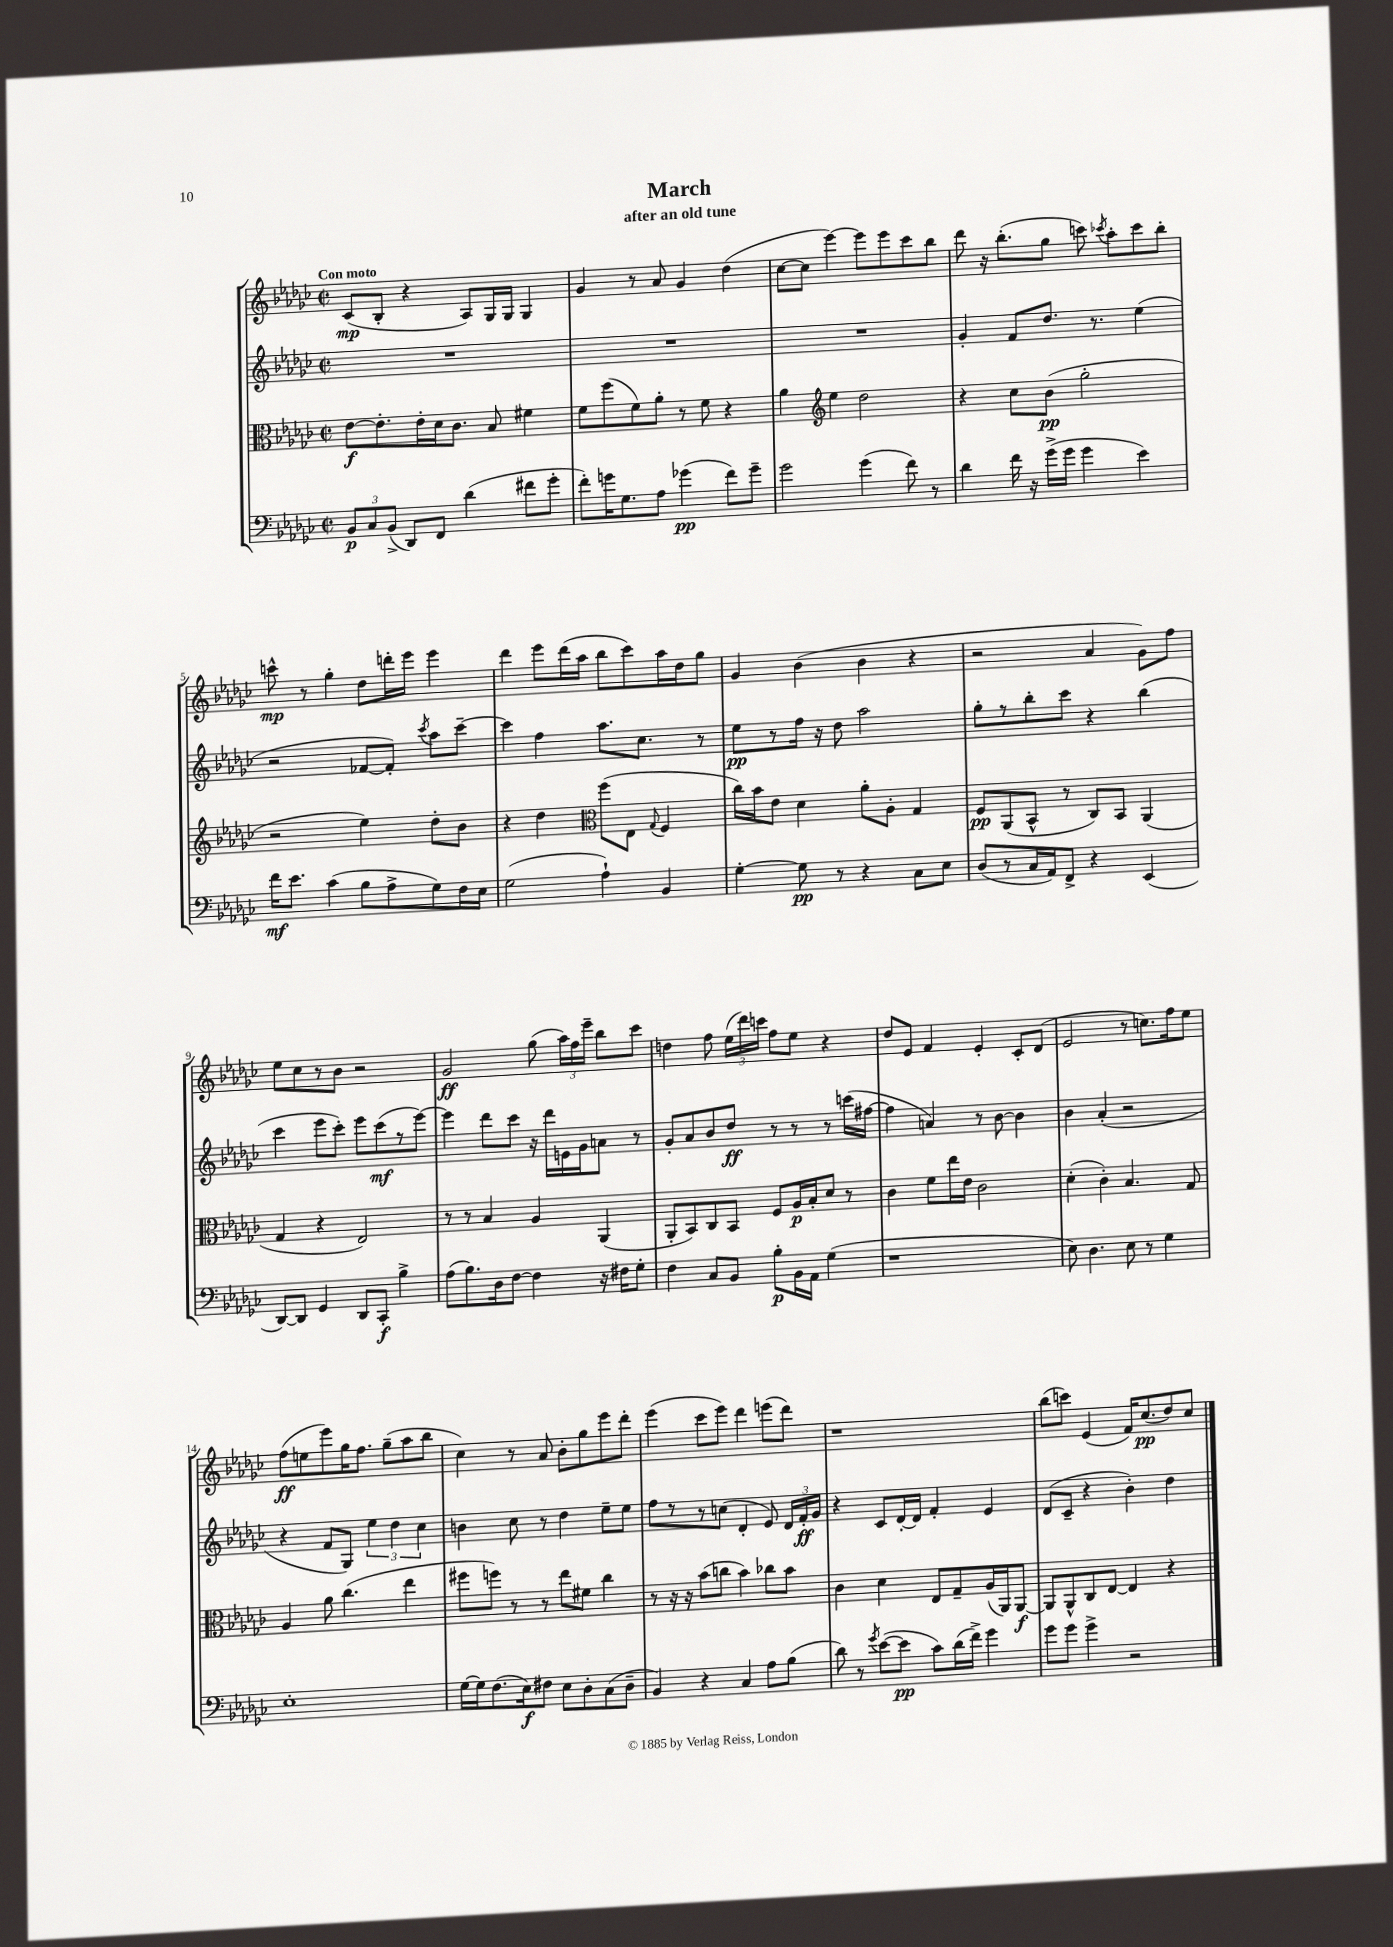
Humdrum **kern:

**kern	**kern	**kern	**kern
*staff4	*staff3	*staff2	*staff1
*clefF4	*clefC3	*clefG2	*clefG2
*k[b-e-a-d-g-c-]	*k[b-e-a-d-g-c-]	*k[b-e-a-d-g-c-]	*k[b-e-a-d-g-c-]
*M2/2	*M2/2	*M2/2	*M2/2
*met(c|)	*met(c|)	*met(c|)	*met(c|)
12BB-	[8e-	1r	(8c-
12C-	.	.	.
.	8.e-']	.	8B-'
(12BB-^	.	.	.
8DD-)	.	.	4r
.	16e-'	.	.
8FF	16d-	.	.
.	8.c-	.	.
(4d-	.	.	8A-)
.	8B-	.	16G-
.	.	.	16G-
8f#	4f#	.	4G-
8g-'	.	.	.
=	=	=	=
8f')	8f	1r	4g-
16g	(8ff	.	.
8.G-	.	.	.
.	8f)	.	8r
8A-	8a-'	.	8a-
(4g-	8r	.	4g-
.	8f	.	.
8f)	4r	.	(4dd-
8g-~	.	.	.
=	=	=	=
2g-	4a-	1r	[8cc-
.	.	.	8cc-]
*	*clefG2	*	*
.	4ee-	.	[4eee-)
(4g-	2dd-	.	8eee-]
.	.	.	8eee-
8f)	.	.	8ccc-
8r	.	.	8bb-
=	=	=	=
4d-	4r	4g-'	8ddd-
.	.	.	16r
.	.	.	(8.bb-'
16f	8cc-	8f	.
16r	.	.	.
(16g-^	(8b-	8.dd-	8gg-
16g-	.	.	.
4g-	2gg-'	.	8ccc)
.	.	8.r	.
.	.	.	8qccc-
.	.	.	8aa-'
4e-)	.	(4ee-	8ccc-
.	.	.	8bb-'
=	=	=	=
16f	2r	2r	8ccc^^
8.e-	.	.	.
.	.	.	8r
(4c-	.	.	4gg-'
8B-	4ee-)	[8f-	8dd-
8A-^	.	8f-'])	16ddd'
.	.	.	16eee-
.	.	8qccc-	.
8G-)	8dd-'	8aa-	4eee-
16F	8b-	[8ccc-~	.
16E-	.	.	.
=	=	=	=
(2G-	4r	4ccc-]	4ddd-
.	4dd-	4ff	8eee-
.	.	.	(16ddd-
.	.	.	16aa-
*	*clefC3	*	*
4A-`)	(8ff	8.aa-	8bb-
.	8E-	.	8ccc-)
.	.	8.cc-	.
.	8qqG-	.	.
4BB-	4F	.	16aa-
.	.	.	16dd-
.	.	8r	8gg-
=	=	=	=
[4G-'	16cc-)	8ee-	4g-
.	16b-	.	.
.	8e-	8r	.
8G-]	4d-	16ff	(4b-
.	.	16r	.
8r	.	8dd-	.
4r	8a-'	2aa-	4b-
.	8A-'	.	.
8C-	4G-	.	4r
8E-	.	.	.
=	=	=	=
(8D-	8F	8gg-'	2r
8r	(8AA-	8r	.
16C-	8BB-^^	8bb-'	.
16AA-)	.	.	.
8FF^	8r	8ccc-	.
4r	8C-)	4r	4a-
.	8BB-	.	.
(4EE-	(4AA-	(4bb-	8g-)
.	.	.	8ff
=	=	=	=
[8DD-)	4G-	4ccc-	8ee-
8DD-]	.	.	8cc-
4GG-	4r	8eee-	8r
.	.	8ccc-')	8b-
8DD-	2E-)	8eee-	2r
8CC-'	.	(8ccc-	.
4B-^	.	8r	.
.	.	[8eee-)	.
=	=	=	=
(8A-	8r	4eee-]	2g-
8.B-)	8r	.	.
.	4B-	8ddd-	.
16D-	.	.	.
[8F	.	8ccc-	.
4F]	4A-	16r	(8gg-
.	.	16ddd-	.
.	.	16e	24aa-)
.	.	.	24ff
.	.	16g-	.
.	.	.	24eee-~
16r	(4AA-	8a	8bb-
16F#	.	.	.
8G-'	.	8r	8ccc-
=	=	=	=
4F	8AA-'	8g-'	4dd
.	8BB-)	8a-	.
8C-	8C-	8b-	8ff
8BB-	8BB-	8dd-	(24ee-
.	.	.	24ddd-)
.	.	.	24ccc
8B-'	8F	8r	8ff
16BB-	16A-	8r	8ee-
16AA-	16B-'	.	.
(4G-	8d-	8r	4r
.	8r	(16ccc	.
.	.	[16ff#	.
=	=	=	=
1r	4c-	4ff#]	8dd-
.	.	.	8e-
.	8f	4a)	4f
.	16ee-	.	.
.	16e-	.	.
.	2c-	8r	4e-'
.	.	[8b-	.
.	.	4b-]	8c-'
.	.	.	(8d-
=	=	=	=
8E-)	(4d-'	4b-	2e-
4.D-	.	.	.
.	4c-')	(4a-'	.
8E-	4.B-	2r	8r
8r	.	.	8.cc)
4G-	.	.	.
.	.	.	16ff
.	8G-	.	8ee-
=	=	=	=
1E-'	4A-	4r	(8ff
.	.	.	8ee
.	8a-	8f	8eee-)
.	(4.cc-	8G-)	16gg-
.	.	.	8.ff
.	.	6ee-	.
.	.	.	(8gg-~
.	.	6dd-	.
.	4ee-	.	8aa-
.	.	6cc-	.
.	.	.	8bb-
=	=	=	=
[16G-	8ff#	4b	4cc-)
16G-]	.	.	.
(8.F	8ff)	.	.
.	8r	8cc-	8r
16E-)	.	.	.
8F#	8r	8r	8a-
8E-	8ee-	4dd-	8b-'
8D-'	8f#	.	8gg-
(8C-	4cc-	8ee-~	8eee-
8D-~	.	8ee-	8ddd-'
=	=	=	=
4BB-)	8r	8ff	(4eee-
.	16r	8r	.
.	16r	.	.
4r	(8b-	8r	8ccc-
.	8cc	(8cc	8eee-)
4C-	4b-)	4d-'	4ddd-
8A-	8cc-	8e-)	(8eee
(8B-	8b-	24d-	8ddd-)
.	.	24f'	.
.	.	24g-	.
=	=	=	=
8d-)	4c-	4r	1r
8r	.	.	.
8qg-	.	.	.
([8e-	4d-	8c-	.
8e-]	.	[16d-'	.
.	.	16d-]	.
8c-)	8E-	4f'	.
(16d-	8G-~	.	.
16f^)	.	.	.
4g-	(16A-	4e-	.
.	16AA-)	.	.
.	[8AA-	.	.
=	=	=	=
8g-	8AA-]	(8d-	(8bb-
8g-	8AA-^^	8c-~	8ccc)
4g-^	8C-	4r	(4e-
.	[8E-	.	.
2r	4E-]	4b-')	16f)
.	.	.	(8.cc-
.	4r	4dd-	8dd-)
.	.	.	8cc-
==	==	==	==
*-	*-	*-	*-
